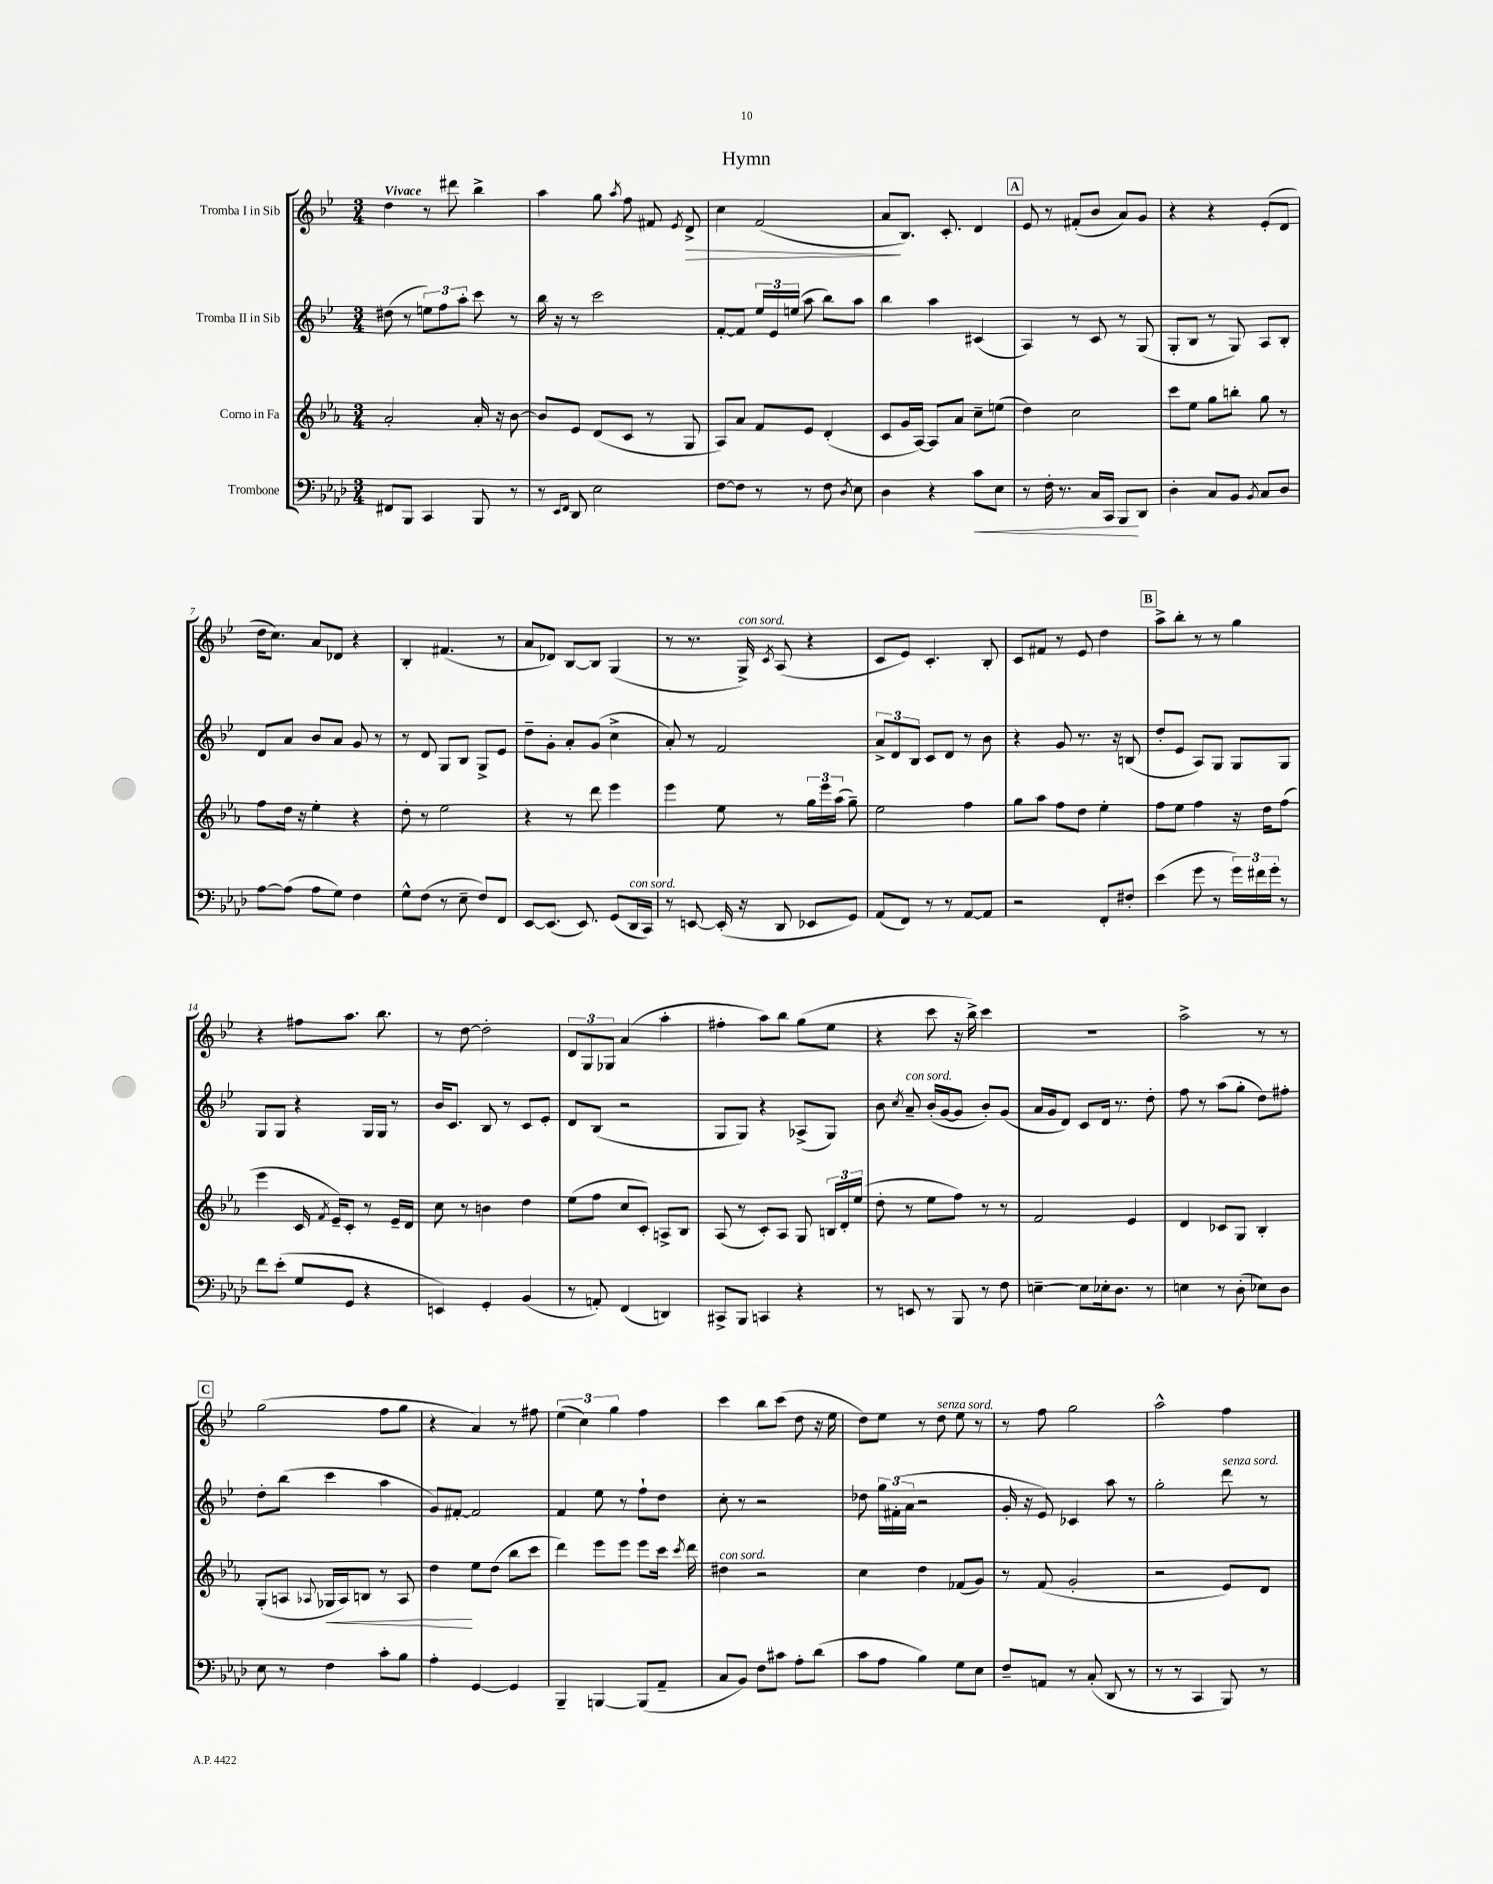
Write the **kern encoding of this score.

**kern	**dynam	**kern	**dynam	**kern	**kern	**dynam
*part4	*part4	*part3	*part3	*part2	*part1	*part1
*staff4	*staff4	*staff3	*staff3	*staff2	*staff1	*staff1
*I"Trombone	*	*I"Corno in Fa	*	*I"Tromba II in Sib	*I"Tromba I in Sib	*
*clefF4	*	*clefG2	*	*clefG2	*clefG2	*
*k[b-e-a-d-]	*	*k[b-e-a-]	*	*k[b-e-]	*k[b-e-]	*
*M3/4	*	*M3/4	*	*M3/4	*M3/4	*
=1	=1	=1	=1	=1	=1	=1
!	!	!	!	!	!LO:TX:a:B:t=Vivace	!
8FF#X/L	.	2a-'/	.	(8dd#X\	4dd\	.
8BBB-/J	.	.	.	8r	.	.
4CC/	.	.	.	12een\L)	8r	.
.	.	.	.	12ff\	.	.
.	.	.	.	.	8ddd#X\	.
.	.	.	.	12aa'\J	.	.
8BBB-/	.	16a-'/	.	8ccc\	4bb-^\	.
.	.	16r	.	.	.	.
8r	.	[8b-\	.	8r	.	.
=2	=2	=2	=2	=2	=2	=2
8r	.	8b-/L]	.	16bb-\	4aa\	.
.	.	.	.	16r	.	.
16qqEE-/LL	.	.	.	.	.	.
16qqFF/JJ	.	.	.	.	.	.
8DD-/	.	8e-/J	.	8r	.	.
2E-\	.	(8d/L	.	2ccc\	8gg\	.
.	.	.	.	.	8qaa/	.
.	.	8c/J	.	.	8ff\	.
.	.	8r	.	.	8f#X/	.
.	.	.	.	.	8qe-/	.
!	!	!	!	!	!	!LO:HP:b
.	.	8G/	.	.	8d^/	>
=3	=3	=3	=3	=3	=3	=3
[8F\L	.	8A-/L)	.	[8f'/L	4cc\	.
8F\J]	.	8a-/J	.	8f/J]	.	.
8r	.	8f/L	.	24ee-/LL	(2f/	.
.	.	.	.	24e-/	.	.
.	.	.	.	(24een/JJ	.	.
8r	.	8e-/J	.	8aa\	.	.
8F\	.	(4d'/	.	8bb-\L)	.	.
8qD-/	.	.	.	.	.	.
8E-\	.	.	.	8aa\J	.	.
=4	=4	=4	=4	=4	=4	=4
4D-\	.	8c/L	.	4bb-\	8a/L	.
.	.	16g/L	.	.	8.B-/J)	]
.	.	[16A-/JJ)	.	.	.	.
4r	.	8A-/L]	.	4aa\	.	.
.	.	.	.	.	8.c'/	.
.	.	8a-/J	.	.	.	.
!	!LO:HP:b	!	!	!	!	!
8c\L	<	8cc~\L	.	(4c#X/	4d/	.
8E-\J	.	(8een\J	.	.	.	.
!!LO:REH:place=s1:t=A
=5	=5	=5	=5	=5	=5	=5
8r	.	4dd\)	.	4A/)	8e-/	.
16F'\	.	.	.	.	8r	.
8.r	.	.	.	.	.	.
.	.	2cc\	.	8r	(8f#X'/L	.
16C/LL	.	.	.	8c/	8b-/J	.
16CC/JJ	.	.	.	.	.	.
8BBB-/L	.	.	.	8r	8a/L)	.
8DD-/J	[	.	.	(8G/	8g/J	.
=6	=6	=6	=6	=6	=6	=6
4D-'\	.	8ccc\L	.	8G'/L	4r	.
.	.	8ee-\J	.	8B-/J	.	.
8C/L	.	8gg\L	.	8r	4r	.
8BB-/J	.	8bbn'\J	.	8G/)	.	.
8qBB-/	.	.	.	.	.	.
8C/L	.	8gg\	.	8A/L	(8e-'/L	.
8D-/J	.	8r	.	8B-'/J	8d/J	.
!!LO:LB:g=z
=7	=7	=7	=7	=7	=7	=7
[8A-\L	.	8ff\L	.	8d/L	16dd\KL	.
.	.	.	.	.	8.cc\J)	.
(8A-\J]	.	16dd\Jk	.	8a/J	.	.
.	.	16r	.	.	.	.
8A-\L	.	4ee-'\	.	8b-/L	8a/L	.
8G\J)	.	.	.	8a/J	8d-X/J	.
4F\	.	4r	.	8g/	4r	.
.	.	.	.	8r	.	.
=8	=8	=8	=8	=8	=8	=8
8G^^\L	.	8dd'\	.	8r	4B-'/	.
(8F\J	.	8r	.	8d/	.	.
8r	.	2ee-\	.	8G/L	(4.f#X/	.
8E-~\	.	.	.	8B-/J	.	.
8F/L)	.	.	.	8G^/L	.	.
8FF/J	.	.	.	8e-/J	8r	.
=9	=9	=9	=9	=9	=9	=9
[8EE-/L	.	4r	.	8dd~\L	8a/L	.
(8.EE-/J]	.	.	.	8g'\J	8d-X/J)	.
.	.	8r	.	8a'/L	[8B-/L	.
8.EE-/)	.	.	.	.	.	.
.	.	8ddd\	.	(8g/J	8B-/J]	.
(8GG/L	.	4eee-\	.	4cc^\	(4G/	.
!LO:TX:a:i:t=con sord.	!	!	!	!	!	!
16DD-/L	.	.	.	.	.	.
16CC/JJ)	.	.	.	.	.	.
=10	=10	=10	=10	=10	=10	=10
8r	.	4eee-\	.	8a'/)	8r	.
[8EEn/	.	.	.	8r	8.r	.
(16EE'/]	.	8ee-\	.	2f/	.	.
!	!	!	!	!	!LO:TX:a:i:t=con sord.	!
16r	.	.	.	.	16G^/)	.
.	.	.	.	.	8qc/	.
8DD-/	.	8r	.	.	(8A/	.
8EE-X/L	.	24gg\LL	.	.	4r	.
.	.	24eee-\	.	.	.	.
.	.	(24aa-\JJ	.	.	.	.
8GG/J)	.	8gg~\)	.	.	.	.
=11	=11	=11	=11	=11	=11	=11
(8AA-/L	.	2ee-\	.	12a^/L	8c/L	.
.	.	.	.	12d/	.	.
8FF/J)	.	.	.	.	8e-/J)	.
.	.	.	.	12B-/J	.	.
8r	.	.	.	8c/L	4.c'/	.
8r	.	.	.	8d/J	.	.
[8AA-/L	.	4ff\	.	8r	.	.
8AA-/J]	.	.	.	8b-\	8B-'/	.
=12	=12	=12	=12	=12	=12	=12
2r	.	8gg\L	.	4r	8c/L	.
.	.	8aa-\J	.	.	8f#X/J	.
.	.	8ff\L	.	8g/	8r	.
.	.	8dd\J	.	8.r	8e-/	.
8FF'/L	.	4ee-'\	.	.	4dd\	.
.	.	.	.	16r	.	.
8F#X'/J	.	.	.	(8Bn/	.	.
!!LO:REH:place=s1:t=B
=13	=13	=13	=13	=13	=13	=13
(4e-\	.	8ff\L	.	8dd'/L	8aa^\L	.
.	.	8ee-\J	.	8e-/J	8bb-'\J	.
8g\	.	4ff\	.	8A/L)	8r	.
8r	.	.	.	8G/J	8r	.
24g\LL)	.	16r	.	8G/L	4gg\	.
24f#X\	.	.	.	.	.	.
.	.	16dd\KL	.	.	.	.
24g'\JJ	.	.	.	.	.	.
8r	.	(8ff\J	.	8G/J	.	.
!!LO:LB:g=z
=14	=14	=14	=14	=14	=14	=14
8f\L	.	4eee-\	.	8G/L	4r	.
(8e-'\J	.	.	.	8G/J	.	.
8G/L	.	16c/	.	4r	8ff#X\L	.
.	.	8qf/	.	.	.	.
.	.	16e-~/KL)	.	.	.	.
8GG/J	.	8c'/J	.	.	8.aa\J	.
4r	.	8r	.	16G/LL	.	.
.	.	.	.	16G/JJ	8.bb-\	.
.	.	16e-~/LL	.	8r	.	.
.	.	16d/JJ	.	.	.	.
=15	=15	=15	=15	=15	=15	=15
4EEn/)	.	8cc\	.	16b-/KL	8r	.
.	.	.	.	8.c/J	.	.
.	.	8r	.	.	[8dd\	.
4GG'/	.	4bn\	.	8B-/	2dd'\]	.
.	.	.	.	8r	.	.
(4BB-/	.	4dd\	.	8c/L	.	.
.	.	.	.	8e-'/J	.	.
=16	=16	=16	=16	=16	=16	=16
8r	.	(8ee-\L	.	8d/L	12d/L	.
.	.	.	.	.	12G/	.
8AAn'/)	.	8ff\J	.	(8B-/J	.	.
.	.	.	.	.	12G-X/J	.
(4FF/	.	8cc/L	.	2r	(4a/	.
.	.	8c'/J)	.	.	.	.
4DDn/)	.	8An^/L	.	.	4aa'\	.
.	.	8B-/J	.	.	.	.
=17	=17	=17	=17	=17	=17	=17
8CC#X^/L	.	(8A-/	.	8G/L	4ff#X'\	.
8BBB-/J	.	8r	.	8G/J)	.	.
4CCn/	.	8c'/L)	.	4r	8aa\L)	.
.	.	8A-/J	.	.	8bb-\J	.
4r	.	8G/	.	(8A-X^/L	(8gg\L	.
.	.	24Bn/LL	.	8G/J)	8ee-\J	.
.	.	24d'/	.	.	.	.
.	.	(24ee-/JJ	.	.	.	.
=18	=18	=18	=18	=18	=18	=18
8r	.	8dd'\	.	8b-\	4r	.
.	.	.	.	8qcc/	.	.
!	!	!	!	!LO:TX:a:i:t=con sord.	!	!
8EEn/	.	8r	.	8a~/	.	.
8r	.	8ee-\L	.	(16b-'/LL	8ccc\	.
.	.	.	.	[16g/J	.	.
8BBB-/	.	8ff\J)	.	8g/J]	16r	.
.	.	.	.	.	16bb-^\)	.
8r	.	8r	.	8b-'/L)	4ccc\	.
8F\	.	8r	.	(8g/J	.	.
=19	=19	=19	=19	=19	=19	=19
[4En~\	.	2f/	.	16a/LL	2.r	.
.	.	.	.	16g/J	.	.
.	.	.	.	8d/J)	.	.
8E\L]	.	.	.	8c/L	.	.
16E-X'\k	.	.	.	16d/Jk	.	.
8.D-\J	.	.	.	8.r	.	.
.	.	4e-/	.	.	.	.
8r	.	.	.	8dd'\	.	.
=20	=20	=20	=20	=20	=20	=20
4En\	.	4d/	.	8ff\	2aa^\	.
.	.	.	.	8r	.	.
8r	.	8c-X/L	.	(8aa\L	.	.
(8D-'\	.	8G/J	.	8gg'\J	.	.
8E-X\L)	.	4B-'/	.	8dd\L)	8r	.
8D-\J	.	.	.	8ff#X'\J	8r	.
!!LO:LB:g=z
!!LO:REH:place=s1:t=C
=21	=21	=21	=21	=21	=21	=21
8E-\	.	(8G'/L	.	8dd'\L	(2gg\	.
8r	.	8An/J	.	(8bb-\J	.	.
.	.	8qqA-X/	.	.	.	.
!	!	!	!LO:HP:b	!	!	!
4F\	.	16G-X/LL	<	4ccc\	.	.
.	.	16A-/J)	.	.	.	.
.	.	8Bn/J	.	.	.	.
8c'\L	.	8r	.	4aa\	8ff\L	.
8B-\J	.	8A-/	.	.	8gg\J	.
=22	=22	=22	=22	=22	=22	=22
4A-'\	.	4dd\	.	8g/L)	4r	.
.	.	.	.	[8f#X'/J	.	.
[4GG/	.	8ee-\L	[	2f#/]	4a/)	.
.	.	(8dd\J	.	.	.	.
4GG/]	.	8bb-\L	.	.	8r	.
.	.	8ccc\J	.	.	8ff#X\	.
=23	=23	=23	=23	=23	=23	=23
4BBB-~/	.	4ddd\)	.	4f/	(6ee-\	.
.	.	.	.	.	6cc\)	.
[4BBBn/	.	8eee-\L	.	8ee-\	.	.
.	.	.	.	.	6gg\	.
.	.	8eee-\J	.	8r	.	.
(8BBB/L]	.	8eee-\L	.	8ff`\L	4ff\	.
8AA-~/J	.	16ccc\Jk	.	8dd\J	.	.
.	.	8qccc/	.	.	.	.
.	.	16ddd\	.	.	.	.
=24	=24	=24	=24	=24	=24	=24
!	!	!LO:TX:a:i:t=con sord.	!	!	!	!
8C/L	.	4dd#X\	.	8cc'\	4ccc\	.
8BB-/J)	.	.	.	8r	.	.
8F\L	.	2r	.	2r	8bb-\L	.
8c#X\J	.	.	.	.	(8ccc\J	.
8A-'\L	.	.	.	.	8dd\	.
(8d-\J	.	.	.	.	16r	.
.	.	.	.	.	16ee-\	.
=25	=25	=25	=25	=25	=25	=25
8c\L	.	4cc\	.	8dd-X\	8dd\L)	.
8A-\J	.	.	.	24gg\LL	8ee-\J	.
.	.	.	.	(24f#X'\	.	.
.	.	.	.	24a\JJ	.	.
4B-\)	.	4dd\	.	2r	8r	.
!	!	!	!	!	!LO:TX:a:i:t=senza sord.	!
.	.	.	.	.	8dd\	.
8G\L	.	(8f-X/L	.	.	8ee-\	.
8E-\J	.	8g/J)	.	.	8r	.
=26	=26	=26	=26	=26	=26	=26
8F~/L	.	8r	.	16g'/	8r	.
.	.	.	.	16r	.	.
8AAn/J	.	(8f/	.	8e-/)	8ff\	.
8r	.	2g'/	.	4c-X/	2gg\	.
(8C'/	.	.	.	.	.	.
8DD-/	.	.	.	8aa\	.	.
8r	.	.	.	8r	.	.
=27	=27	=27	=27	=27	=27	=27
8r	.	2r	.	2gg'\	2aa^^\	.
8r	.	.	.	.	.	.
4CC/	.	.	.	.	.	.
!	!	!	!	!LO:TX:a:i:t=senza sord.	!	!
8BBB-/)	.	8e-/L)	.	8ddd\	4ff\	.
8r	.	8d/J	.	8r	.	.
==	==	==	==	==	==	==
*-	*-	*-	*-	*-	*-	*-
